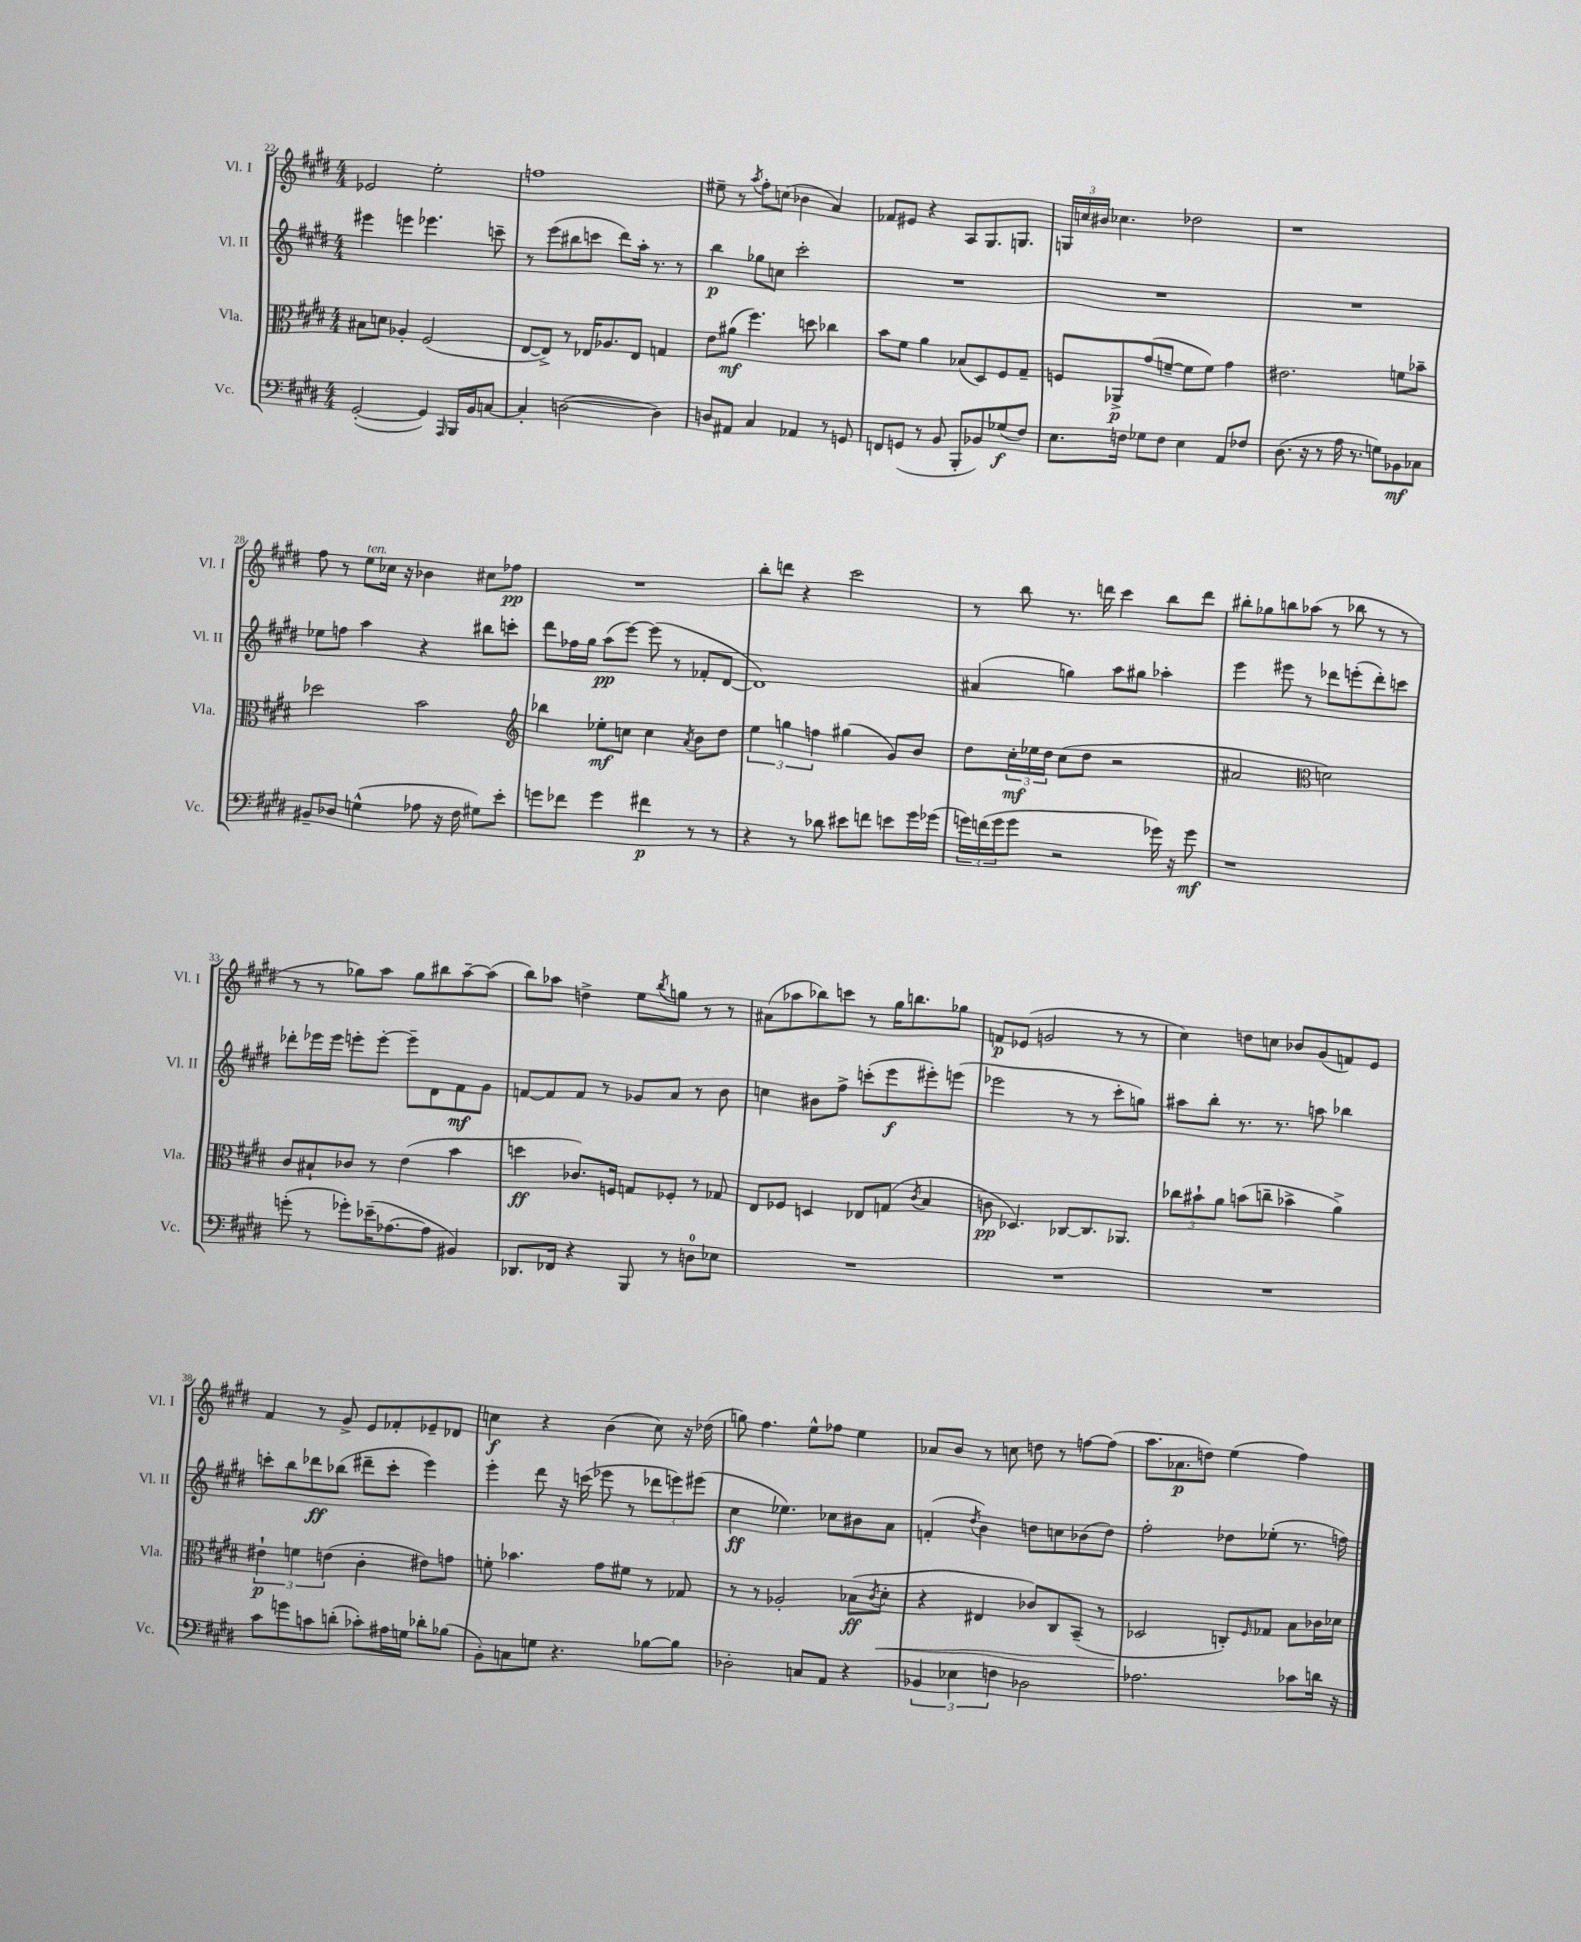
<<
\new StaffGroup <<
\new Staff = "s0" \with { instrumentName = "Vl. I" shortInstrumentName = "Vl. I" } {
    \clef treble \key e \major \numericTimeSignature \time 4/4
    ees'2 e''2-. |
    f''1 |
    eis''8-- r8 \acciaccatura { a''8 } fis''8-. c''8( bes'4 a'4) |
    fes'8 eis'8 r4 a8 gis8. g8. |
    \tuplet 3/2 { g16 c''16 bis'16 } ces''4. des''2 |
    r1 |
    fis''8 r8 e''8^\markup { \italic "ten." } ces''16 r16 bes'4 cis''8 fes''8\pp |
    R1 |
    b''8-. d'''8 r4 cis'''2 |
    r8 b''8 r8. d'''16 cis'''4 b''8 d'''8 |
    bis''8-. ges''8 b''8 aes''8( r8 bes''8 r8 r8 |
    r8 r8 ges''8) a''8 ges''8 bis''8 a''8~-- a''8( |
    b''8) aes''8 d''4-> e''8 \acciaccatura { b''8 } g''8 r8 r8 |
    ais'8( aes''8 bes''8) c'''8 r8 gis''16 b''8. ges''8 |
    f'8\p ees'8( g'2 r8 r8 |
    cis''4) d''8 c''8 bes'8 gis'8( f'8) e'8 |
    fis'4 r8 gis'8-> e'8 fes'8-. ees'8-- des'8 |
    c''4\f r4 b'4( c''8) r16 des''16( |
    g''8) fis''4. e''8-^ fes''8 e''4 |
    aes'8 b'8 r8 c''8 d''8 r8 f''8~ f''8( |
    a''8. aes'8.\p d''8) e''4( fis''4) \bar "|." |
}
\new Staff = "s1" \with { instrumentName = "Vl. II" shortInstrumentName = "Vl. II" } {
    \clef treble \key e \major \numericTimeSignature \time 4/4
    eis'''4 e'''4 ees'''4. c'''8-- |
    r8 e'''8( bis''8 c'''8 dis'''8) a''16-. r8. r8 |
    b''4\p ges''8 c''8 cis'''2-. |
    R1 |
    R1 |
    R1 |
    ees''8 f''8 a''4 r4 bis''8 c'''8-. |
    dis'''8 fes''16 gis''16 a''8\pp( e'''8~) e'''8( r8 fes'8-. dis'8~ |
    dis'1) |
    ais'4( g''4) a''8 gis''8 aes''4-. |
    e'''4 eis'''8 r8 des'''8 e'''8-.( des'''8-.) c'''8 |
    des'''8-. ees'''16 ees'''16 e'''8-. e'''8~-. e'''8-- dis'8 fis'8\mf gis'8 |
    f'8~ f'8 f'8 r8 ges'8 a'8 r8 b'8 |
    c''4 bis'8 fis''8-> c'''8-.( e'''8\f eis'''8-.) e'''8( |
    ees'''2 r8 r8 cis'''8-. g''8) |
    ais''8 b''8-. r8. r8. a''8 bes''4 |
    c'''8-. b''8 des'''8\ff bes''8( dis'''8-- c'''8-. e'''4) |
    e'''4-. dis'''8 r16 c'''16( ees'''8 r8 \tuplet 3/2 { des'''8 e'''8) eis'''8( } |
    cis''4\ff ees''4.) ces''8 bis'8 a'8 |
    f'4-.( \acciaccatura { dis''8 } b'4) d''8 c''8 bes'8( d''8) |
    fis''2-. des''8 ees''8-.( r8. f''16) \bar "|." |
}
\new Staff = "s2" \with { instrumentName = "Vla." shortInstrumentName = "Vla." } {
    \clef alto \key e \major \numericTimeSignature \time 4/4
    bis8 d'8 aes4-. fis2( |
    e8~ e8->) r8 ees16 aes8. ees8 g4 |
    e'8 ais'8\mf( fis''4.) d''8 ces''4 |
    b'8 fis'8 a'4 bes8( dis8) fis8 gis8-- |
    f8 aes,8->\p gis'8( f'8~-- f'8 f'8) gis'4 |
    eis'2. f'8 bes'8-- |
    des''2 b'2 |
    \clef treble bes''4 ees''8-.\mf c''8 c''4 \acciaccatura { a'8 } b'8 dis''8 |
    \tuplet 3/2 { e''4 g''4 f''4 } gis''4( gis'8) b'8 |
    dis''8 \tuplet 3/2 { cis''16-.\mf ees''16 dis''16 } cis''8( dis''8 r2 |
    ais'2 \clef alto d'2) |
    cis'8 bis8-! ces'8 r8 e'4( b'4 |
    d''4\ff ces'8.) f16 g8 fes8-. r8 ges8 |
    e8 fes8 d4 ees8 g8( \acciaccatura { cis'8 } b4 |
    c'8\pp des4.) ces8~ ces8. aes,8. |
    \tuplet 3/2 { ces''8 bis'8-! a'8 } b'8( c''8-- bes'4-> a'4->) |
    \tuplet 3/2 { eis'4-!\p f'4 e'4( } cis'4-. eis'8) g'8 |
    f'8-. bes'4. gis'8 fis'8 r8 ges8 |
    r8 r8 aes2-. bes8\ff( \acciaccatura { cis'8 } dis'8-.\< |
    r4 eis4 ces'8) cis8 b,8--( r8 |
    des2\! c8-.) \grace { fis16 } ges8 b8 ces'16 des'16 \bar "|." |
}
\new Staff = "s3" \with { instrumentName = "Vc." shortInstrumentName = "Vc." } {
    \clef bass \key e \major \numericTimeSignature \time 4/4
    gis,2~-.( gis,4) \grace { a,,16 } b,,16 b,16 c8~ |
    c4-. d2~( d4) |
    d8 ais,8 cis4 aes,4 r8 g,8 |
    f,8 g,8( r8 b,8 b,,8-. bes,8) ges8\f( fis8) |
    e8. f16 ges8 f8 e4 a,8 fes8 |
    dis8.( r16 r8 a16 r8. g8) bes,8\mf ces8 |
    bis,8-- des8 g4-^( aes8 r16 fis16 gis8) e'8-. |
    g'8 fes'8 g'4 fis'4\p r8 r8 |
    r4 r8 des'8 eis'8 f'8 e'8 gis'16 ges'16( |
    \tuplet 3/2 { g'16) f'16( g'16 } g'8 r2 ges'16) r16 ges'8\mf |
    r1 |
    g'8-.( r8 ges'8-.) ees'16--( aes8.~ aes8 bis,4) |
    des,8. fes,16 r4 b,,8 r8 d8-0 ees8 |
    R1 |
    R1 |
    R1 |
    cis'8 g'8 c'8 d'8-.( ces'8-.) ais16 g16 des'8-. bes8( |
    b,8-.) c8 g8 r4. bes8~ bes8 |
    des2-. c8 a,8 r4 |
    \tuplet 3/2 { bes,4 ees4 f4 } des2 |
    aes2. ces'8 d'16 r16 \bar "|." |
}
>>
>>
\layout { \context { \Score currentBarNumber = #22 } }
